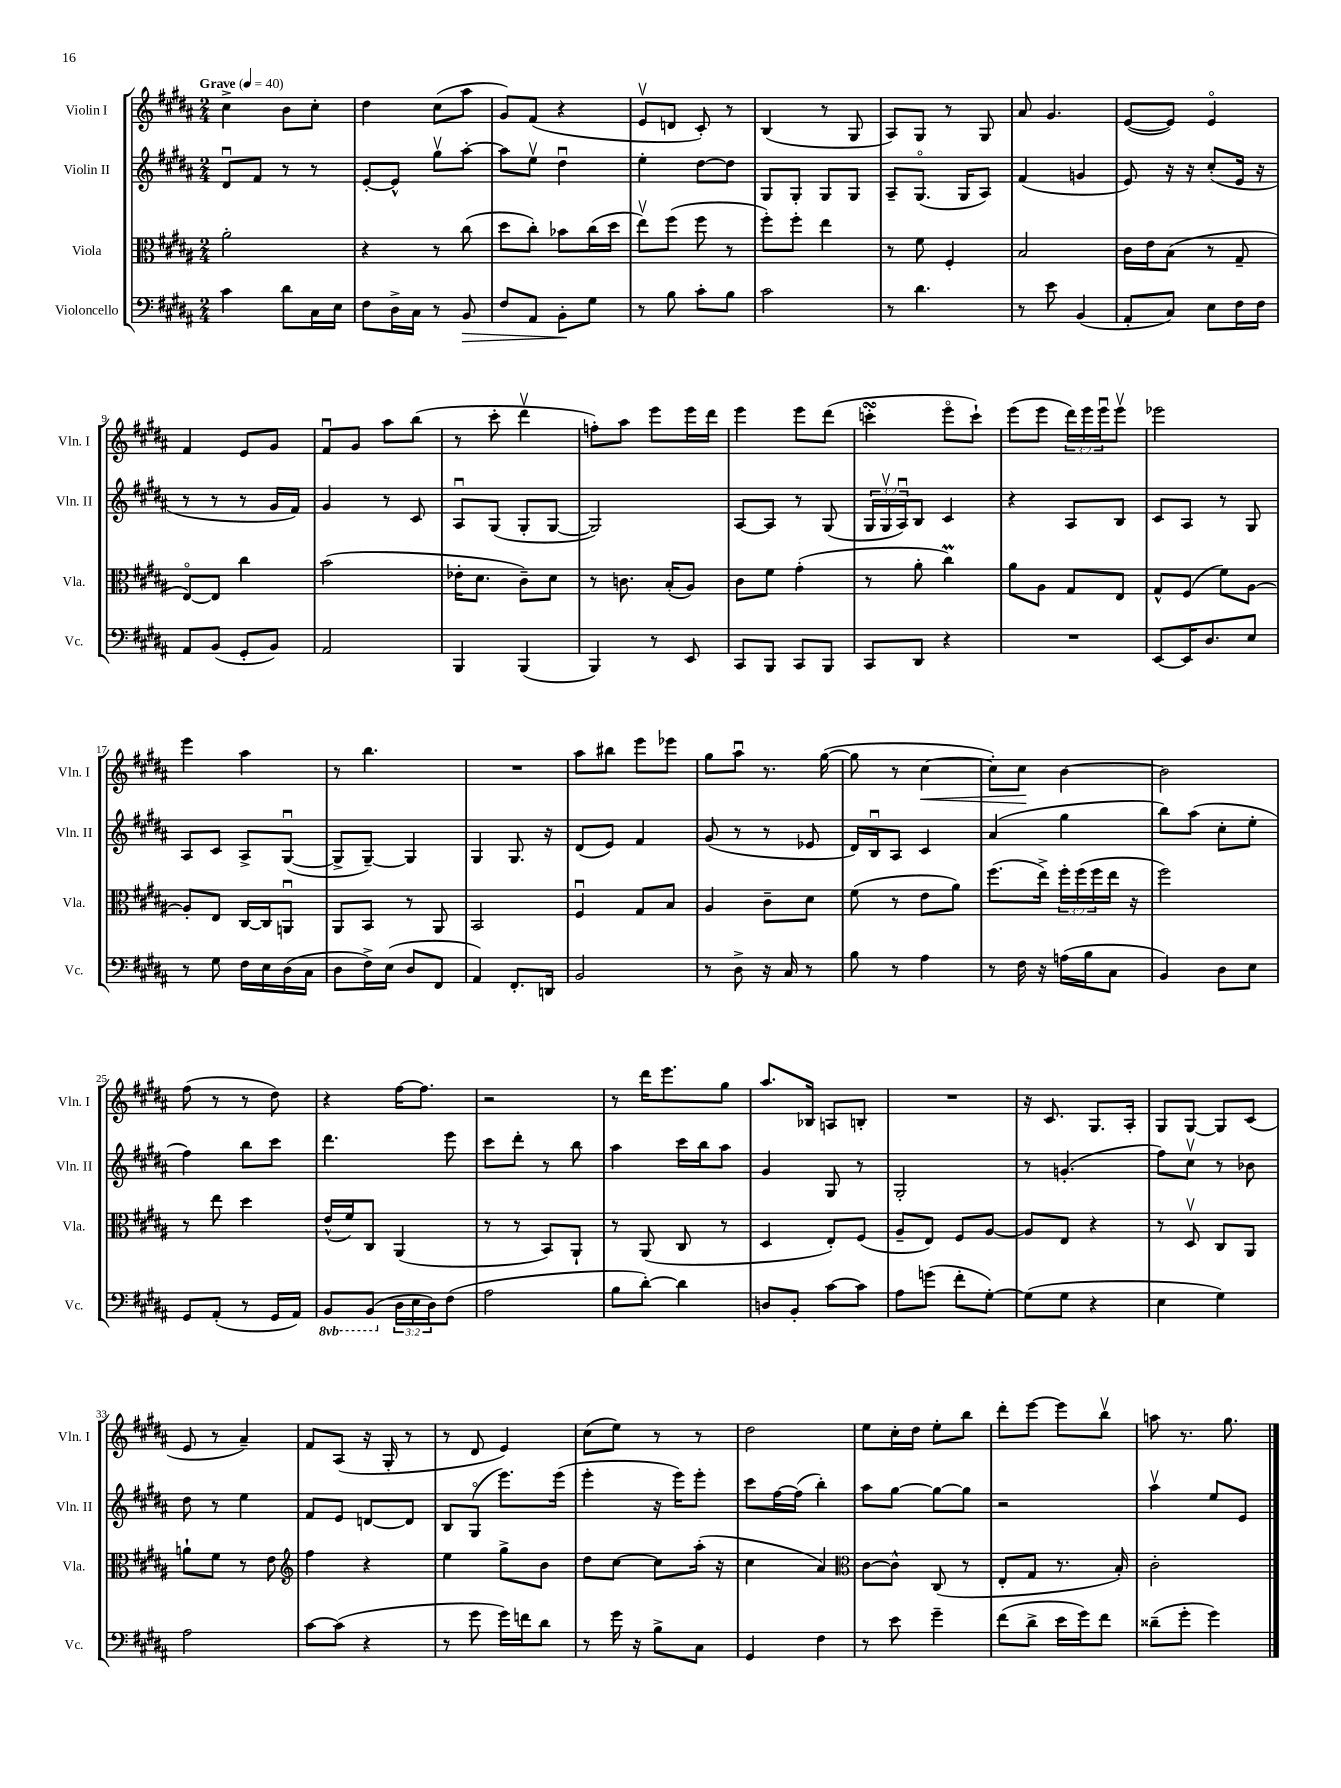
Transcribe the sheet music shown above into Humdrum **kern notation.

**kern	**dynam	**kern	**kern	**kern	**dynam
*part4	*part4	*part3	*part2	*part1	*part1
*staff4	*staff4	*staff3	*staff2	*staff1	*staff1
*I"Violoncello	*	*I"Viola	*I"Violin II	*I"Violin I	*
*I'Vc.	*	*I'Vla.	*I'Vln. II	*I'Vln. I	*
*clefF4	*	*clefC3	*clefG2	*clefG2	*
*k[f#c#g#d#a#]	*	*k[f#c#g#d#a#]	*k[f#c#g#d#a#]	*k[f#c#g#d#a#]	*
*M2/4	*	*M2/4	*M2/4	*M2/4	*
*MM40	*	*MM40	*MM40	*MM40	*
=1	=1	=1	=1	=1	=1
!	!	!	!	!LO:TX:a:B:t=Grave	!
4c#\	.	2a#'\	8d#u/L	4cc#^\	.
.	.	.	8f#/J	.	.
8d#\L	.	.	8r	8b\L	.
16C#\L	.	.	8r	8cc#'\J	.
16E\JJ	.	.	.	.	.
=2	=2	=2	=2	=2	=2
8F#\L	.	4r	[8e'/L	4dd#\	.
16D#^\L	.	.	8e^^/J]	.	.
16C#\JJ	.	.	.	.	.
8r	.	8r	8gg#v\L	(8cc#\L	.
!	!LO:HP:b	!	!	!	!
8BB/	>	(8cc#\	[8aa#'\J	8aa#\J	.
=3	=3	=3	=3	=3	=3
8F#/L	.	8dd#\L	8aa#\L]	8g#/L)	.
8AA#/J	.	8cc#'\J)	8eev\J	(8f#/J	.
8BB'\L	.	8b-X\L	4dd#u\	4r	.
8G#\J	]	(16cc#\L	.	.	.
.	.	16dd#\JJ	.	.	.
=4	=4	=4	=4	=4	=4
8r	.	8eev\L)	4ee'\	8ev/L	.
8B\	.	(8ff#\J	.	8dn/J	.
8c#'\L	.	8ff#\	[8dd#\L	8c#'/)	.
8B\J	.	8r	8dd#\J]	8r	.
=5	=5	=5	=5	=5	=5
2c#\	.	8ff#'\L)	8G#/L	(4B/	.
.	.	8ff#'\J	8G#'/J	.	.
.	.	4ee\	8G#/L	8r	.
.	.	.	8G#/J	8G#/	.
=6	=6	=6	=6	=6	=6
8r	.	8r	8A#~/L	8A#/L)	.
4.d#\	.	8f#\	(8.G#/J	8G#/J	.
.	.	4F#'/	.	8r	.
.	.	.	16G#/KL	.	.
.	.	.	8A#/J)	8G#/	.
=7	=7	=7	=7	=7	=7
8r	.	2B/	(4f#/	8a#/	.
8e\	.	.	.	4.g#/	.
(4BB/	.	.	4gn/	.	.
=8	=8	=8	=8	=8	=8
8AA#'/L	.	16c#\LL	8e/)	([8e/L	.
.	.	16e\J	.	.	.
8C#/J)	.	(8B\J	16r	8e/J])	.
.	.	.	16r	.	.
8E\L	.	8r	(8cc#'/L	4e/	.
16F#\L	.	8G#~/	16e/Jk	.	.
16F#\JJ	.	.	16r	.	.
!!LO:LB:g=z
=9	=9	=9	=9	=9	=9
8AA#/L	.	[8E/L)	8r	4f#/	.
(8BB/J	.	8E/J]	8r	.	.
8GG#'/L	.	4cc#\	8r	8e/L	.
8BB/J)	.	.	16g#/LL	8g#/J	.
.	.	.	16f#/JJ)	.	.
=10	=10	=10	=10	=10	=10
2AA#/	.	(2b\	4g#/	8f#u/L	.
.	.	.	.	8g#/J	.
.	.	.	8r	8aa#\L	.
.	.	.	8c#/	(8bb\J	.
=11	=11	=11	=11	=11	=11
4BBB/	.	16e-X'\KL	8A#u/L	8r	.
.	.	8.d#\J	.	.	.
.	.	.	(8G#/J	8ccc#'\	.
(4BBB/	.	8c#~\L)	8G#'/L	4ddd#v\	.
.	.	8d#\J	[8G#/J	.	.
=12	=12	=12	=12	=12	=12
4BBB/)	.	8r	2G#/])	8ffn'\L)	.
.	.	8.cn\	.	8aa#\J	.
8r	.	.	.	8eee\L	.
.	.	(16B'/KL	.	.	.
8EE/	.	8A#/J)	.	16eee\L	.
.	.	.	.	16ddd#\JJ	.
=13	=13	=13	=13	=13	=13
8CC#/L	.	8c#\L	[8A#/L	4eee\	.
8BBB/J	.	8f#\J	8A#/J]	.	.
8CC#/L	.	(4g#'\	8r	8eee\L	.
8BBB/J	.	.	(8G#/	(8ddd#\J	.
=14	=14	=14	=14	=14	=14
8CC#/L	.	8r	24G#/LL	4cccnsSSs'\	.
.	.	.	24G#v/	.	.
.	.	.	24A#u/J)	.	.
8DD#/J	.	8a#'\	8B/J	.	.
4r	.	4cc#M\)	4c#/	8eee\L	.
.	.	.	.	8ccc`\J)	.
=15	=15	=15	=15	=15	=15
2r	.	8a#\L	4r	(8eee\L	.
.	.	8A#\J	.	8eee\J	.
.	.	8G#/L	8A#/L	24ddd#\LL)	.
.	.	.	.	24eee\	.
.	.	.	.	24eeeu\J	.
.	.	8E/J	8B/J	8eeev\J	.
=16	=16	=16	=16	=16	=16
[8EE/L	.	8G#^^/L	8c#/L	2eee-X\	.
16EE/K]	.	(8F#/J	8A#/J	.	.
8.D#/	.	.	.	.	.
.	.	8f#\L)	8r	.	.
8E/J	.	[8A#\J	8G#/	.	.
!!LO:LB:g=z
=17	=17	=17	=17	=17	=17
8r	.	8A#'/L]	8A#/L	4eee\	.
8G#\	.	8E/J	8c#/J	.	.
16F#\LL	.	[16C#/LL	8A#^/L	4aa#\	.
16E\	.	16C#/J]	.	.	.
(16D#\	.	8AAnu/J	([8G#u/J	.	.
16C#\JJ	.	.	.	.	.
=18	=18	=18	=18	=18	=18
8D#\L	.	8AA#/L	8G#^/L]	8r	.
16F#^\L)	.	8BB/J	[8G#~/J)	4.bb\	.
(16E\JJ	.	.	.	.	.
8D#/L	.	8r	4G#/]	.	.
8FF#/J	.	8AA#/	.	.	.
=19	=19	=19	=19	=19	=19
4AA#/)	.	2BB/	4G#/	2r	.
8.FF#'/L	.	.	8.G#/	.	.
16DDn/Jk	.	.	16r	.	.
=20	=20	=20	=20	=20	=20
2BB/	.	4F#u/	(8d#/L	8aa#\L	.
.	.	.	8e/J)	8bb#X\J	.
.	.	8G#/L	4f#/	8eee\L	.
.	.	8B/J	.	8eee-X\J	.
=21	=21	=21	=21	=21	=21
8r	.	4A#/	(8g#/	8gg#\L	.
8D#^\	.	.	8r	8aa#u\J	.
16r	.	8c#~\L	8r	8.r	.
16C#/	.	.	.	.	.
8r	.	8d#\J	8e-X/	.	.
.	.	.	.	([16gg#\	.
=22	=22	=22	=22	=22	=22
8B\	.	(8f#\	16d#/LL)	8gg#\]	.
.	.	.	16Bu/J	.	.
8r	.	8r	8A#/J	8r	.
!	!	!	!	!	!LO:HP:b
4A#\	.	8e\L	4c#/	[4cc#\	<
.	.	8a#\J)	.	.	.
=23	=23	=23	=23	=23	=23
8r	.	(8.ff#\L	(4a#/	8cc#'\L])	.
16F#\	.	.	.	8cc#\J	.
16r	.	16ee^\Jk)	.	.	.
(16An\LL	.	24ff#'\LL	4gg#\	[4b\	[
.	.	(24ff#\	.	.	.
16B\J	.	.	.	.	.
.	.	24ff#\	.	.	.
8C#\J	.	16ee\JJ	.	.	.
.	.	16r	.	.	.
=24	=24	=24	=24	=24	=24
4BB/)	.	2ff#\)	8bb\L)	2b\]	.
.	.	.	(8aa#\J	.	.
8D#\L	.	.	8cc#'\L	.	.
8E\J	.	.	8ee'\J	.	.
!!LO:LB:g=z
=25	=25	=25	=25	=25	=25
8GG#/L	.	8r	4ff#\)	(8ff#\	.
(8AA#'/J	.	8ee\	.	8r	.
8r	.	4dd#\	8bb\L	8r	.
16GG#/LL	.	.	8ccc#\J	8dd#\)	.
16AA#/JJ)	.	.	.	.	.
=26	=26	=26	=26	=26	=26
*8ba	*	*	*	*	*
8BBB/L	.	(16e^^/LL	4.ddd#\	4r	.
.	.	16f#/J)	.	.	.
(8BBB/J	.	8C#/J	.	.	.
*X8ba	*	*	*	*	*
24D#\LL	.	(4AA#/	.	[16ff#\KL	.
24E\	.	.	.	.	.
.	.	.	.	8.ff#\J]	.
24D#\J)	.	.	.	.	.
(8F#\J	.	.	8eee\	.	.
=27	=27	=27	=27	=27	=27
2A#\	.	8r	8ccc#\L	2r	.
.	.	8r	8ddd#'\J	.	.
.	.	8BB/L)	8r	.	.
.	.	8AA#`/J	8bb\	.	.
=28	=28	=28	=28	=28	=28
8B\L	.	8r	4aa#\	8r	.
[8d#'\J)	.	(8AA#/	.	16ddd#\KL	.
.	.	.	.	8.eee\	.
4d#\]	.	8C#/	16ccc#\LL	.	.
.	.	.	16bb\J	.	.
.	.	8r	8aa#\J	8gg#\J	.
=29	=29	=29	=29	=29	=29
8Dn/L	.	4D#/	4g#/	8.aa#/L	.
8BB'/J	.	.	.	.	.
.	.	.	.	16B-X/Jk	.
[8c#\L	.	8E'/L)	8G#/	8An/L	.
8c#\J]	.	(8F#/J	8r	8Bn'/J	.
=30	=30	=30	=30	=30	=30
8A#\L	.	8A#~/L	2G#'/	2r	.
(8gn\J	.	8E/J)	.	.	.
8f#'\L	.	8F#/L	.	.	.
[8G#'\J)	.	[8A#/J	.	.	.
=31	=31	=31	=31	=31	=31
(8G#\L]	.	8A#/L]	8r	16r	.
.	.	.	.	8.c#/	.
8G#\J	.	8E/J	(4.gn'/	.	.
4r	.	4r	.	8.G#/L	.
.	.	.	.	16A#'/Jk	.
=32	=32	=32	=32	=32	=32
4E\	.	8r	8ff#\L)	8G#/L	.
.	.	8D#v/	8cc#v\J	[8G#/J	.
4G#\)	.	8C#/L	8r	8G#/L]	.
.	.	8AA#/J	8b-X\	(8c#/J	.
!!LO:LB:g=z
=33	=33	=33	=33	=33	=33
2A#\	.	8an`\L	8dd#\	8e/	.
.	.	8f#\J	8r	8r	.
.	.	8r	4ee\	4a#~/)	.
.	.	8e\	.	.	.
=34	=34	=34	=34	=34	=34
*	*	*clefG2	*	*	*
[8c#\L	.	4ff#\	8f#/L	8f#/L	.
(8c#\J]	.	.	8e/J	(8A#/J	.
4r	.	4r	[8dn/L	16r	.
.	.	.	.	16G#'/	.
.	.	.	8d/J]	8r	.
=35	=35	=35	=35	=35	=35
8r	.	4ee\	8B/L	8r	.
8g#\	.	.	(8G#/J	8d#/	.
16g#\LL)	.	8gg#^\L	8.eee\L)	4e/)	.
16fn\J	.	.	.	.	.
8d#\J	.	8b\J	.	.	.
.	.	.	(16eee\Jk	.	.
=36	=36	=36	=36	=36	=36
8r	.	8dd#\L	4eee'\	(8cc#\L	.
16g#\	.	[8cc#\J	.	8ee\J)	.
16r	.	.	.	.	.
8B^\L	.	8cc#\L]	16r	8r	.
.	.	.	16eee\KL)	.	.
8C#\J	.	(16aa#'\Jk	8eee'\J	8r	.
.	.	16r	.	.	.
=37	=37	=37	=37	=37	=37
4GG#/	.	4cc#\	8ccc#\L	2dd#\	.
.	.	.	[16ff#\L	.	.
.	.	.	(16ff#\JJ]	.	.
4F#\	.	4a#/)	4bb'\)	.	.
=38	=38	=38	=38	=38	=38
*	*	*clefC3	*	*	*
8r	.	[8c#\L	8aa#\L	8ee\L	.
8e\	.	8c#^^\J]	[8gg#\J	16cc#'\L	.
.	.	.	.	16dd#\JJ	.
4g#~\	.	(8C#/	8gg#\L_	8ee'\L	.
.	.	8r	8gg#\J]	8bb\J	.
=39	=39	=39	=39	=39	=39
(8f#\L	.	8E'/L	2r	8ddd#'\L	.
8d#^\J	.	8G#/J	.	[8eee\J	.
16e\LL	.	8.r	.	8eee\L]	.
16g#\J)	.	.	.	.	.
8f#\J	.	.	.	8bbv\J	.
.	.	16B'/)	.	.	.
=40	=40	=40	=40	=40	=40
(8d##X~\L	.	2c#'\	4aa#v\	8aan\	.
8g#'\J	.	.	.	8.r	.
4g#\)	.	.	8ee/L	.	.
.	.	.	.	8.gg#\	.
.	.	.	8e/J	.	.
==	==	==	==	==	==
*-	*-	*-	*-	*-	*-
